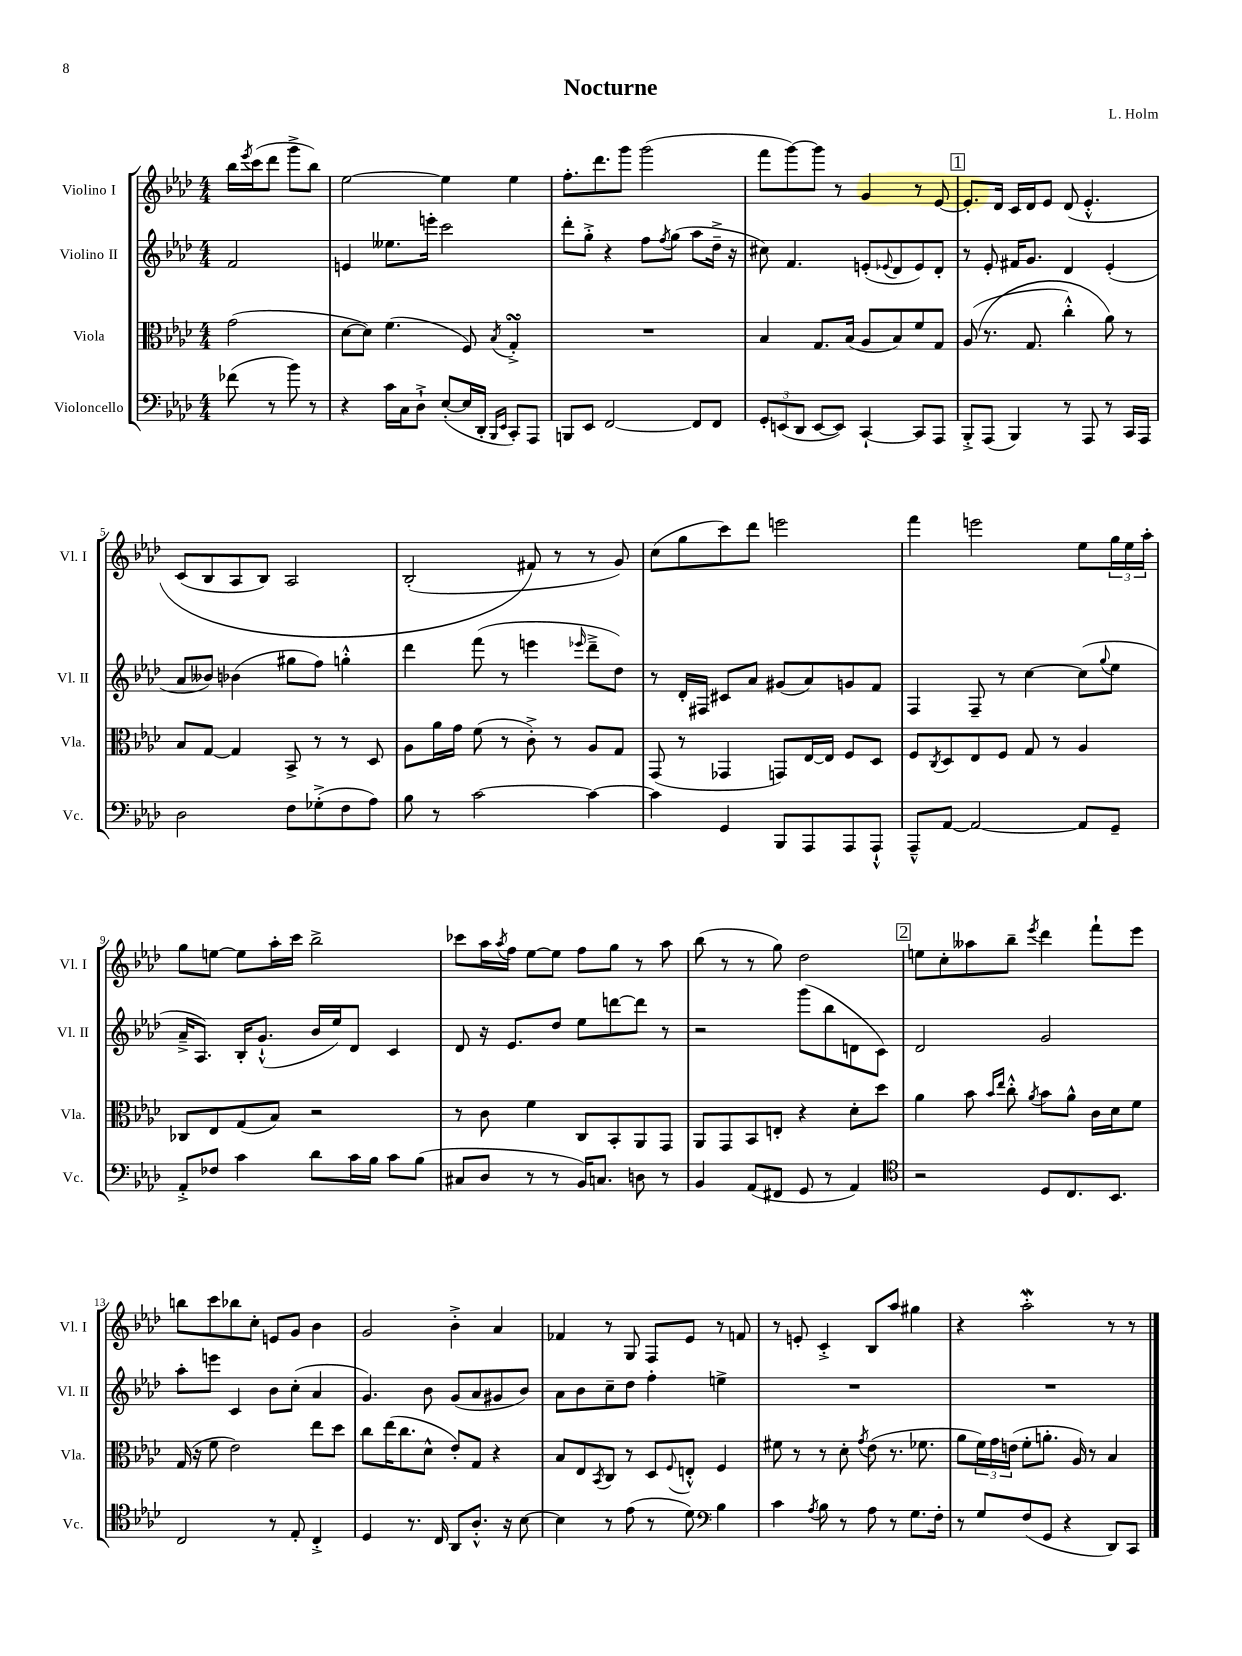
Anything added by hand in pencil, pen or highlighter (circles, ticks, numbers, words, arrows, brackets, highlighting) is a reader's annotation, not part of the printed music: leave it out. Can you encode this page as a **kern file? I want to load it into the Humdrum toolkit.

**kern	**kern	**kern	**kern
*staff4	*staff3	*staff2	*staff1
*clefF4	*clefC3	*clefG2	*clefG2
*k[b-e-a-d-]	*k[b-e-a-d-]	*k[b-e-a-d-]	*k[b-e-a-d-]
*M4/4	*M4/4	*M4/4	*M4/4
(8f-\	(2g\	2f/	16bb-\LL
.	.	.	8qeee-/
.	.	.	(16ccc\J
8r	.	.	8ddd-\J
8b-\)	.	.	8ggg^\L
8r	.	.	8bb-\J)
=	=	=	=
4r	[8d-\L	4e/	[2ee-\
.	8d-\]J)	.	.
16c\LL	(4.f\	8.ee--\L	.
16C\J	.	.	.
8D-`^\J	.	.	.
.	.	16eee'\Jk	.
([8E-'/L	.	2ccc\	4ee-\]
16E-/]L	8F/)	.	.
16DD-'/JJ	.	.	.
16qqBBB-/LL	.	.	.
16qqEE-/JJ	8qB-/	.	.
8CC'/L)	4G'^/	.	4ee-\
8AAA-/J	.	.	.
=	=	=	=
8BBB/L	1r	8ddd-'\L	8.ff'\L
8EE-/J	.	8gg'^\J	.
.	.	.	8.ddd-\
[2FF/	.	4r	.
.	.	.	8ggg\J
.	.	8ff\L	(2ggg\
.	.	8qff/	.
.	.	(8gg\J	.
8FF/]L	.	8aa-\L	.
8FF/J	.	16dd-~^\Jk	.
.	.	16r	.
=	=	=	=
12GG'/L	4B-/	8cc#\)	8fff\L
(12EE/	.	.	.
.	.	4.f/	[8ggg\)
12DD-/J	.	.	.
[8EE/L	8.G/L	.	8ggg\]J
8EE/]J)	.	.	8r
.	(16B-/Jk	.	.
[4CC`/	8A-/L	(8e'/L	4g/
.	.	8qqe-/	.
.	8B-/)	8d-/	.
8CC/]L	8f/	8e-/)	8r
8AAA-/J	8G/J	8d-'/J	[8e-/
=	=	=	=
8BBB-'^/L	&((8A-/	8r	8.e-'/]L
(8AAA-/J	8.r	8e-'/	.
.	.	.	16d-/Jk
4BBB-/)	.	16f#/LK	16c/LL
.	8.G/	8.g/J	16d-/J
.	.	.	8e-/J
8r	4cc'^^\)	4d-/	&(8d-/
8AAA-/	.	.	4.e-'^^/
8r	8a-\&)	(4e-'/	.
16CC/LL	8r	.	.
16AAA-/JJ	.	.	.
=	=	=	=
2D-\	8B-/L	8a-/L	(8c/L
.	[8G/J	8b--/J)	8B-/
.	4G/]	(4b-\	8A-/
.	.	.	8B-/J)
8F\L	8BB-^/	8gg#\L	2A-/
(8G-'^\	8r	8ff\J)	.
8F\	8r	4gg'^^\	.
8A-\J)	8D-/	.	.
=	=	=	=
8B-\	8A-\L	4ddd-\	(2B-'/
8r	16a-\L	.	.
.	16g\JJ	.	.
[2c\	(8f\	(8fff\	.
.	8r	8r	.
.	8c'^\)	4eee\	8f#/&)
.	8r	.	8r
.	.	16qqeee-/	.
4c\_	8A-/L	8ddd-~^\L	8r
.	8G/J	8dd-\J)	8g/)
=	=	=	=
4c\]	(8GG/	8r	(8cc\L
.	8r	16d-'/LL	8gg\
.	.	16F#/JJ	.
4GG/	4GG-/	8c#/L	8ccc\)
.	.	8a-/J	8ddd-\J
8BBB-/L	8GG/L)	(8g#/L	2eee\
8AAA-/	[16E-/L	8a-/)	.
.	16E-/]JJ	.	.
8AAA-/	8F/L	8g/	.
8AAA-`^^/J	8D-/J	8f/J	.
=	=	=	=
8AAA-~^^/L	8F/L	4F/	4fff\
.	8qC/	.	.
[8AA-/J	8D-/	.	.
2AA-/_	8E-/	8F~/	2eee\
.	8F/J	8r	.
.	8G/	[4cc\	.
.	8r	.	.
8AA-/]L	4A-/	(8cc\]L	8ee-\L
.	.	8qqgg/	.
8GG~/J	.	8ee-\J	24gg\L
.	.	.	24ee-\
.	.	.	24aa-'\JJ
=	=	=	=
8AA-'^/L	8C-/L	16a-~^/LK	8gg\L
.	.	8.A-/J)	.
8F-/J	8E-/	.	[8ee\J
4c\	(8G/	16B-'/LK	8ee\]L
.	.	(8.g`^^/J	.
.	8B-/J)	.	16aa-'\L
.	.	.	16ccc\JJ
8d-\L	2r	16b-/LL	2bb-^\
.	.	16ee-/J)	.
16c\L	.	8d-/J	.
16B-\JJ	.	.	.
8c\L	.	4c/	.
(8B-\J	.	.	.
=	=	=	=
8C#/L	8r	8d-/	8ccc-\L
8D-/J	8c\	16r	16aa-\L
.	.	.	8qaa-/
.	.	8.e-/L	16ff\JJ
8r	4f\	.	[8ee-\L
8r	.	8dd-/J	8ee-\]J
16BB-/LK)	8C/L	8ee-\L	8ff\L
8.C/J	.	.	.
.	8BB-'/	[8ddd\	8gg\J
8D\	8AA-/	8ddd\]J	8r
8r	8GG/J	8r	8aa-\
=	=	=	=
4BB-/	8AA-/L	2r	(8bb-\
.	8GG/	.	8r
(8AA-/L	8BB-/	.	8r
8FF#/J	8E'/J	.	8gg\)
8GG/	4r	(8ggg\L	2dd-\
8r	.	8bb-\	.
4AA-/)	8d-'\L	8d\	.
.	8dd-\J	8c\J)	.
=	=	=	=
*clefC4	*	*	*
2r	4a-\	2d-/	8ee\L
.	.	.	8cc'\
.	8b-\	.	8aa--\
.	16qqb-/LL	.	.
.	16qqee-/JJ	.	.
.	8cc'^^\	.	8bb-~\J
.	8qa-/	.	8qeee-/
8D-/L	8b-\L	2g/	4ddd-\
8.C/	8a-^^\J	.	.
.	16c\LL	.	8fff`\L
8.BB-/J	16d-\J	.	.
.	8f\J	.	8eee-\J
=	=	=	=
2C/	(16G/	8aa-'\L	8bb\L
.	16r	.	.
.	8f\	8eee\J	8ccc\
.	2e-\)	4c/	8bb-\
.	.	.	8cc'\J
8r	.	8b-\L	8e/L
8E-'/	.	(8cc'\J	8g/J
4C'^/	8ee-\L	4a-/	4b-\
.	8dd-\J	.	.
=	=	=	=
4D-/	8cc\L	4.g/)	2g/
.	(16ee-\K	.	.
.	8.cc\	.	.
8.r	.	.	.
.	8d-^^\J	8b-\	.
16C/	.	.	.
8AA-/L	8e-'/L)	(8g/L	4b-'^\
8.A-'^^/J	8G/J	8a-/	.
.	4r	8g#/	4a-/
16r	.	.	.
[8B-\	.	8b-/J)	.
=	=	=	=
4B-\]	8B-/L	8a-\L	4f-/
.	8E-/	8b-\	.
.	8qBB-/	.	.
8r	8C/J	8cc~\	8r
(8e-\	8r	8dd-\J	8G/
8r	8D-/L	4ff'\	8F/L
.	8qqF/	.	.
8d-\)	8E'^^/J	.	8e-/J
*clefF4	*	*	*
4B-\	4F/	4ee^\	8r
.	.	.	8f/
=	=	=	=
4c\	8f#\	1r	8r
.	8r	.	8e'/
8qA-/	.	.	.
8B-\	8r	.	4c'^/
8r	8d-'\	.	.
.	8qg/	.	.
8A-\	(8e-\	.	8B-/L
8r	8.r	.	8aa-/J
8.G\L	.	.	4gg#\
.	8.f-\	.	.
16F'\Jk	.	.	.
=	=	=	=
8r	8a-\L	1r	4r
8G/L	24f\L)	.	.
.	24g\	.	.
.	(24e\JJ	.	.
(8F/	8f'\L	.	2aa-'\
8GG/J	8.a'\J	.	.
4r	.	.	.
.	16A-/)	.	.
.	8r	.	.
8DD-/L)	4B-/	.	8r
8CC/J	.	.	8r
==	==	==	==
*-	*-	*-	*-
